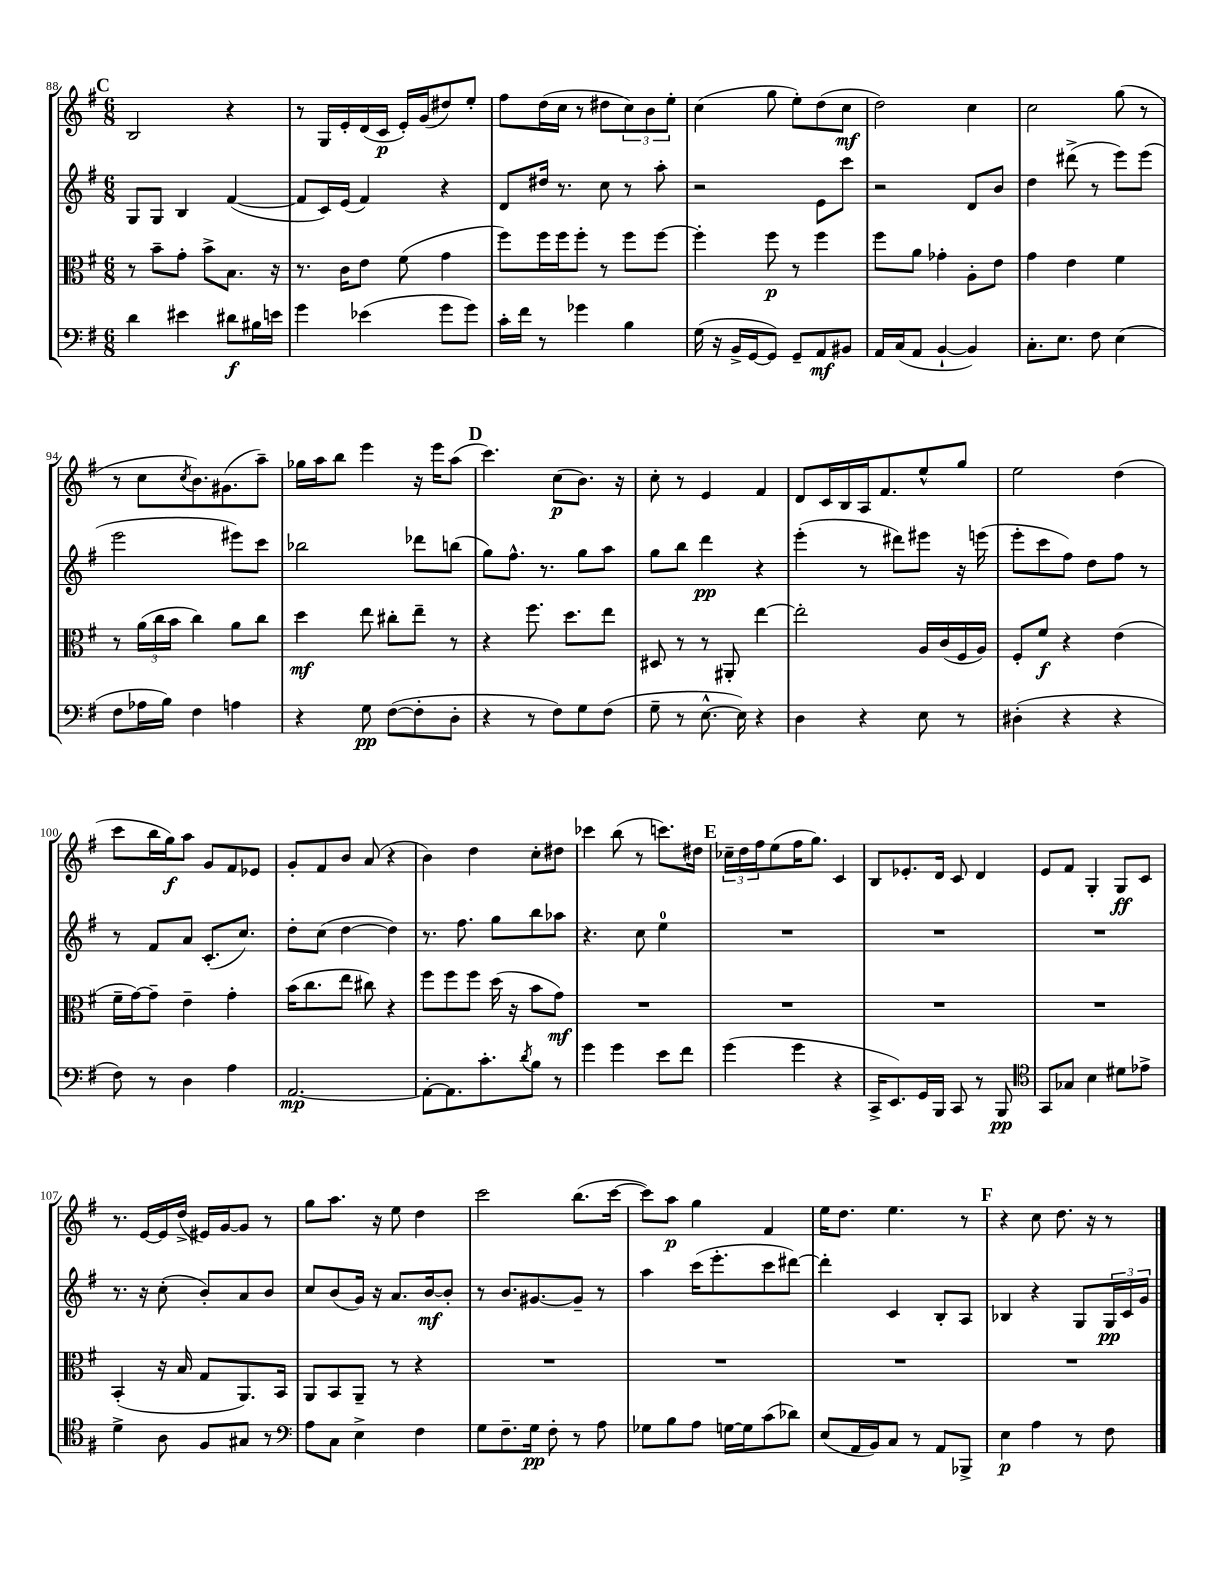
<<
\new StaffGroup <<
\new Staff = "s0" {
    \clef treble \key g \major \numericTimeSignature \time 6/8
    \mark \markup { \bold "C" } b2 r4 |
    r8 g16 e'16-. d'16( c'16\p e'16-.) g'16( dis''8) e''8-. |
    fis''8 d''16( c''16 r8 dis''8 \tuplet 3/2 { c''8) b'8 e''8-. } |
    c''4( g''8 e''8-.) d''8( c''8\mf |
    d''2) c''4 |
    c''2 g''8( r8 |
    r8 c''8 \acciaccatura { c''8 } b'8.) gis'8.( a''8--) |
    ges''16 a''16 b''8 e'''4 r16 e'''16 a''8( |
    \mark \markup { \bold "D" } c'''4.) c''8\p( b'8.) r16 |
    c''8-. r8 e'4 fis'4 |
    d'8 c'16 b16 a16 fis'8. e''8-^ g''8 |
    e''2 d''4( |
    c'''8 b''16 g''16\f) a''8 g'8 fis'8 ees'8 |
    g'8-. fis'8 b'8 a'8( r4 |
    b'4) d''4 c''8-. dis''8 |
    ces'''4 b''8( r8 c'''8.) dis''16 |
    \mark \markup { \bold "E" } \tuplet 3/2 { ces''16-- d''16 fis''16 } e''8( fis''16 g''8.) c'4 |
    b8 ees'8.-. d'16 c'8 d'4 |
    e'8 fis'8 g4-. g8\ff c'8 |
    r8. e'16~ e'16 d''16->( eis'16) g'16~ g'8 r8 |
    g''8 a''8. r16 e''8 d''4 |
    c'''2 b''8.( c'''16~ |
    c'''8) a''8\p g''4 fis'4 |
    e''16 d''8. e''4. r8 |
    \mark \markup { \bold "F" } r4 c''8 d''8. r16 r8 \bar "|." |
}
\new Staff = "s1" {
    \clef treble \key g \major \numericTimeSignature \time 6/8
    \mark \markup { \bold "C" } g8 g8 b4 fis'4~( |
    fis'8 c'16) e'16( fis'4) r4 |
    d'8 dis''16 r8. c''8 r8 a''8-. |
    r2 e'8 c'''8 |
    r2 d'8 b'8 |
    d''4 dis'''8->( r8 e'''8) e'''8( |
    e'''2 eis'''8) c'''8 |
    bes''2 des'''8 b''8( |
    \mark \markup { \bold "D" } g''8) fis''8.-^ r8. g''8 a''8 |
    g''8 b''8 d'''4\pp r4 |
    e'''4-.( r8 dis'''8) eis'''8 r16 e'''16( |
    e'''8-. c'''8 fis''8) d''8 fis''8 r8 |
    r8 fis'8 a'8 c'8.-.( c''8.) |
    d''8-. c''8( d''4~ d''4) |
    r8. fis''8. g''8 b''8 aes''8 |
    r4. c''8 e''4-0 |
    \mark \markup { \bold "E" } R2. |
    R2. |
    R2. |
    r8. r16 c''8-.( b'8-.) a'8 b'8 |
    c''8 b'8( g'16) r16 a'8. b'16~\mf b'8-. |
    r8 b'8. gis'8.~ gis'8-- r8 |
    a''4 c'''16( e'''8.-. c'''8 dis'''8~) |
    dis'''4-. c'4 b8-. a8 |
    \mark \markup { \bold "F" } bes4 r4 g8 \tuplet 3/2 { g16\pp c'16 g'16 } \bar "|." |
}
\new Staff = "s2" {
    \clef alto \key g \major \numericTimeSignature \time 6/8
    \mark \markup { \bold "C" } r8 b'8-- g'8-. b'8-> b8. r16 |
    r8. c'16 e'8 fis'8( g'4 |
    fis''8) fis''16 fis''16 fis''8-. r8 fis''8 fis''8~ |
    fis''4-. fis''8\p r8 fis''4 |
    fis''8 a'8 ges'4-. a8-. e'8 |
    g'4 e'4 fis'4 |
    r8 \tuplet 3/2 { a'16( c''16 b'16 } c''4) a'8 c''8 |
    d''4\mf e''8 cis''8-. e''8-- r8 |
    \mark \markup { \bold "D" } r4 fis''8. d''8. e''8 |
    dis8 r8 r8 ais,8-. e''4~ |
    e''2-. a16 c'16( fis16 a16) |
    fis8-. fis'8\f r4 e'4( |
    fis'16-- g'16~) g'8-- e'4-- g'4-. |
    b'16( c''8. e''8 cis''8) r4 |
    fis''8 fis''8 fis''8 d''16( r16 b'8 g'8\mf) |
    R2. |
    \mark \markup { \bold "E" } R2. |
    R2. |
    R2. |
    b,4-.( r16 b16 g8 a,8.) b,16 |
    a,8 b,8 a,8-- r8 r4 |
    R2. |
    R2. |
    R2. |
    \mark \markup { \bold "F" } R2. \bar "|." |
}
\new Staff = "s3" {
    \clef bass \key g \major \numericTimeSignature \time 6/8
    \mark \markup { \bold "C" } d'4 eis'4 dis'8\f bis16 e'16 |
    g'4 ees'4( g'8 g'8) |
    c'16-. fis'16 r8 ges'4 b4 |
    g16( r16 b,16-> g,16~ g,8) g,8-- a,8\mf bis,8 |
    a,16 c16( a,8 b,4~-! b,4) |
    c8.-. e8. fis8 e4( |
    fis8 aes16 b16) fis4 a4 |
    r4 g8\pp fis8~( fis8-. d8-. |
    \mark \markup { \bold "D" } r4 r8 fis8) g8 fis8( |
    g8-- r8 e8.~-^ e16) r4 |
    d4 r4 e8 r8 |
    dis4-.( r4 r4 |
    fis8) r8 d4 a4 |
    a,2.~\mp |
    a,8~-. a,8. c'8.-. \acciaccatura { d'8 } b8 r8 |
    g'4 g'4 e'8 fis'8 |
    \mark \markup { \bold "E" } g'4( g'4 r4 |
    c,16-> e,8.) g,16 b,,16 c,8 r8 b,,8\pp |
    \clef tenor g,8 ges8 b4 dis'8 ees'8-> |
    d'4-> a8 fis8 gis8 r8 |
    \clef bass a8 c8 e4-> fis4 |
    g8 fis8.-- g16\pp fis8-. r8 a8 |
    ges8 b8 a8 g16~ g16 c'8( des'8) |
    e8( a,16 b,16) c8 r8 a,8 bes,,8-> |
    \mark \markup { \bold "F" } e4\p a4 r8 fis8 \bar "|." |
}
>>
>>
\layout { \context { \Score currentBarNumber = #88 } }
